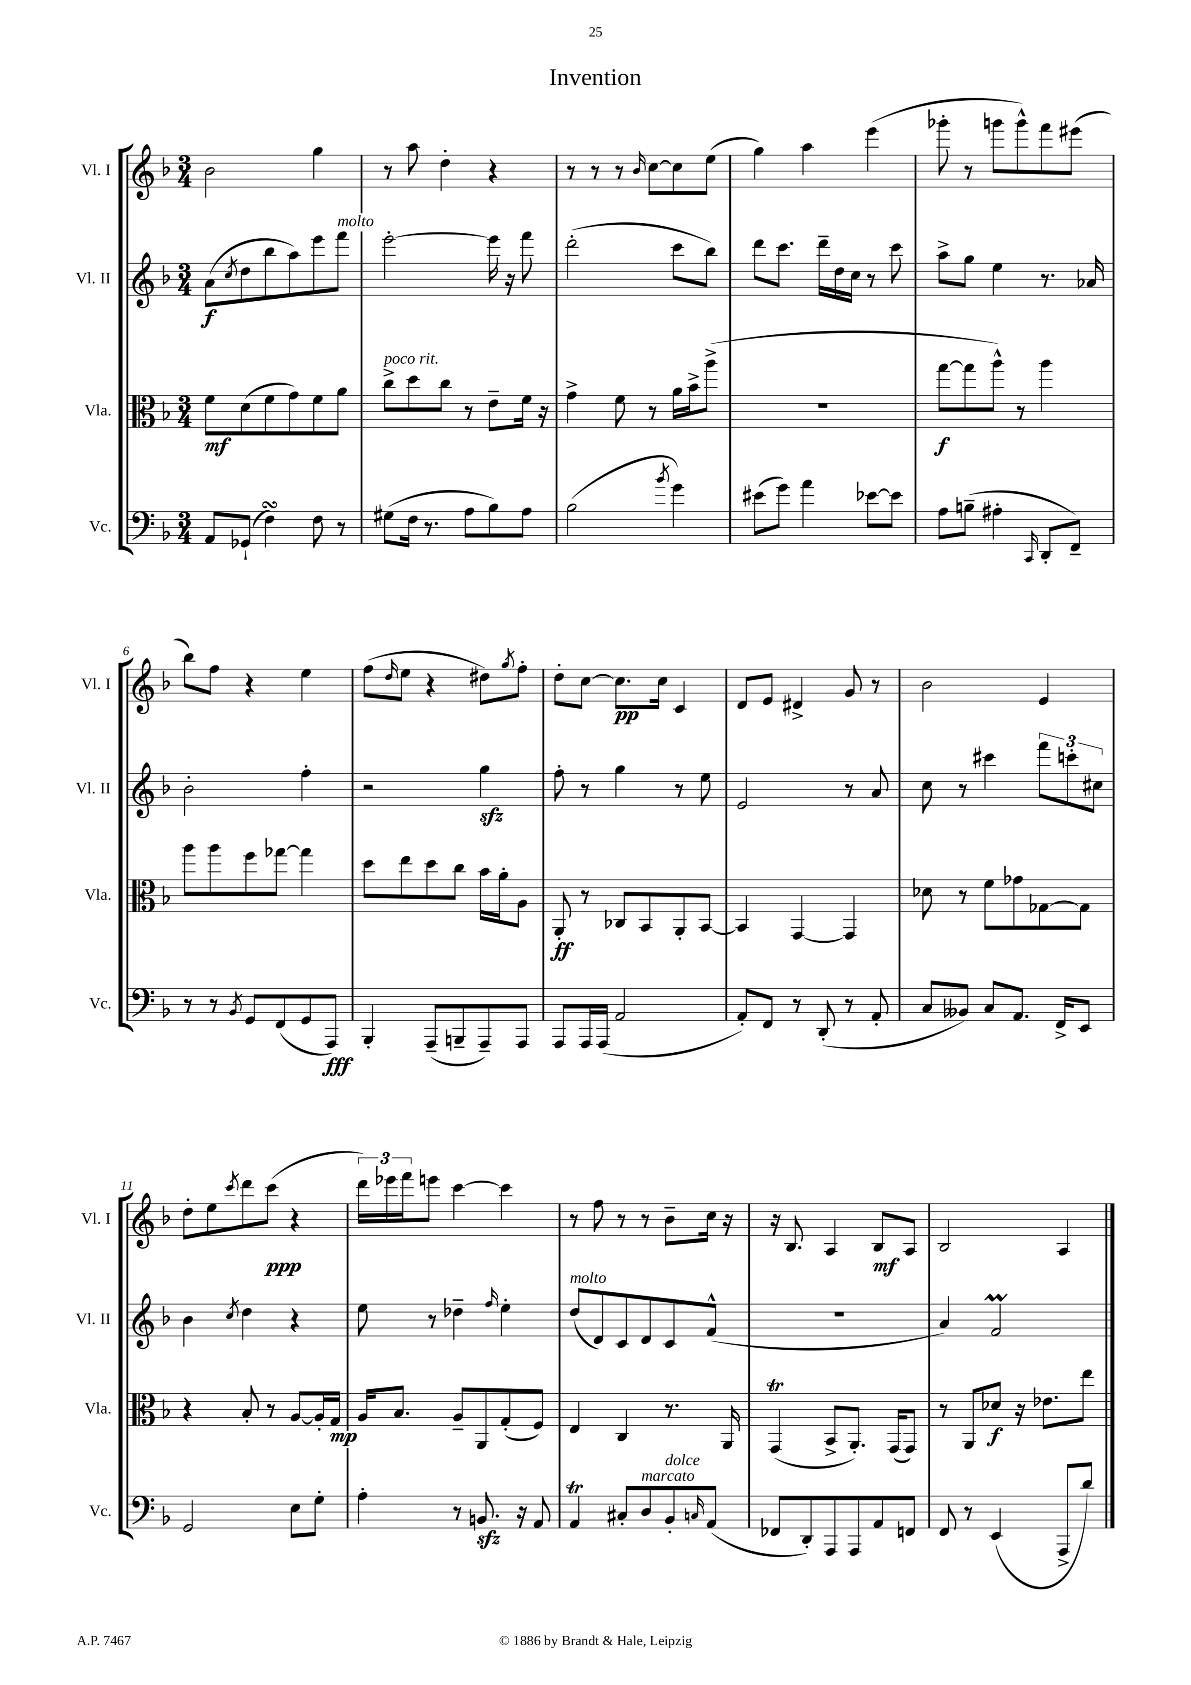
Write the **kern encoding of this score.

**kern	**kern	**kern	**kern
*staff4	*staff3	*staff2	*staff1
*clefF4	*clefC3	*clefG2	*clefG2
*k[b-]	*k[b-]	*k[b-]	*k[b-]
*M3/4	*M3/4	*M3/4	*M3/4
8AA/L	8f\L	(8a\L	2b-\
.	.	8qcc/	.
(8GG-`/J	(8d\	8dd\	.
4F\)	8f\	8bb-\	.
.	8g\)	8aa\)	.
8F\	8f\	8eee\	4gg\
8r	8a\J	8fff\J	.
=	=	=	=
(8G#\L	8cc^\L	[2eee'\	8r
16F\Jk	8dd\	.	8aa\
8.r	.	.	.
.	8cc\J	.	4dd'\
8A\L	8r	.	.
8B-\)	8e~\L	16eee\]	4r
.	.	16r	.
8A\J	16f\Jk	8fff\	.
.	16r	.	.
=	=	=	=
(2B-\	4g^\	(2ddd'\	8r
.	.	.	8r
.	8f\	.	8r
.	.	.	16qqb-/
.	8r	.	[8cc\L
8qb-/	.	.	.
4g\)	16a\LL	8ccc\L	8cc\]
.	16b-^\J	.	.
.	(8aa^\J	8bb-\J)	(8ee\J
=	=	=	=
(8e#\L	2.r	8ddd\L	4gg\)
8g\J)	.	8.ccc\J	.
4a\	.	.	4aa\
.	.	16ddd~\LL	.
.	.	16dd\	.
.	.	16cc\JJ	.
[8e-\L	.	8r	(4eee\
8e-\]J	.	8ccc\	.
=	=	=	=
8A\L	[8gg\L	8aa^\L	8ggg-'\
(8B~\J	8gg\]	8gg\J	8r
4A#'\	8aa^^\J)	4ee\	8ggg\L
.	8r	.	8ggg^^\)
16qqCC/	.	.	.
8DD'/L	4aa\	8.r	8fff\
8FF~/J)	.	.	(8eee#\J
.	.	16a-/	.
=	=	=	=
8r	8aa\L	2b-'\	8bb-\L)
8r	8aa\	.	8ff\J
8qBB-/	.	.	.
8GG/L	8ff\	.	4r
(8FF/	[8gg-\J	.	.
8GG/	4gg-\]	4ff'\	4ee\
8AAA/J)	.	.	.
=	=	=	=
4BBB-'/	8dd\L	2r	(8ff\L
.	.	.	16qqdd/
.	8ee\	.	8ee\J
(8AAA~/L	8dd\	.	4r
8BBB~/	8cc\J	.	.
8AAA~/)	16b-\LL	4gg\	8dd#\L)
.	16a'\J	.	.
.	.	.	8qgg/
8AAA/J	8A\J	.	8ff'\J
=	=	=	=
8AAA/L	8AA'/	8ff'\	8dd'\L
16AAA/L	8r	8r	[8cc\J
(16AAA/JJ	.	.	.
2AA/	8C-/L	4gg\	8.cc\]L
.	8BB-/	.	.
.	.	.	16cc\Jk
.	8AA'/	8r	4c/
.	[8BB-/J	8ee\	.
=	=	=	=
8AA'/L)	4BB-/]	2e/	8d/L
8FF/J	.	.	8e/J
8r	[4GG/	.	4d#^/
(8DD'/	.	.	.
8r	4GG/]	8r	8g/
8AA'/	.	8a/	8r
=	=	=	=
8C/L	8d-\	8cc\	2b-\
8BB--/J)	8r	8r	.
8C/L	8f\L	4ccc#\	.
8.AA/J	8g-\	.	.
.	[8G-\	12fff\L	4e/
16FF^/LK	.	.	.
.	.	12ccc'\	.
8EE/J	8G-\]J	.	.
.	.	12cc#\J	.
=	=	=	=
2GG/	4r	4b-\	8dd'\L
.	.	.	8ee\
.	.	8qcc/	8qccc/
.	8B-'/	4dd\	8ddd\
.	8r	.	(8ccc\J
8E\L	[8A/L	4r	4r
8G'\J	16A'/]L	.	.
.	16G/JJ	.	.
=	=	=	=
4A'\	16A/LK	8ee\	24ddd\LL)
.	.	.	24eee-\
.	8.B-/J	.	.
.	.	.	24fff\J
.	.	8r	8eee\J
8r	8A~/L	4dd-~\	[4ccc\
8.BB/	8AA/	.	.
.	.	16qqff/	.
.	(8G'/	4ee'\	4ccc\]
16r	.	.	.
8AA/	8F/J)	.	.
=	=	=	=
4AA/	4E/	(8dd/L	8r
.	.	8d/)	8ff\
8C#'/L	4C/	8c/	8r
8D/	.	8d/	8r
8BB-'/	8.r	8c/	8b-~\L
16qqC/	.	.	.
(8AA/J	.	(8f^^/J	16cc\Jk
.	16AA/	.	16r
=	=	=	=
8FF-/L	(4GG/	2.r	16r
.	.	.	8.B-/
8DD'/)	.	.	.
8AAA/	8BB-^/L	.	4A/
8AAA/	8.AA'/J)	.	.
8AA/	.	.	8B-/L
.	(16GG/LK	.	.
8FF/J	8GG/J)	.	8A/J
=	=	=	=
8FF/	8r	4a/)	2B-/
8r	8AA/L	.	.
(4EE/	8d-/J	2f/	.
.	16r	.	.
.	8.e-\L	.	.
8AAA^/L	.	.	4A/
8d/J)	8ee\J	.	.
==	==	==	==
*-	*-	*-	*-
